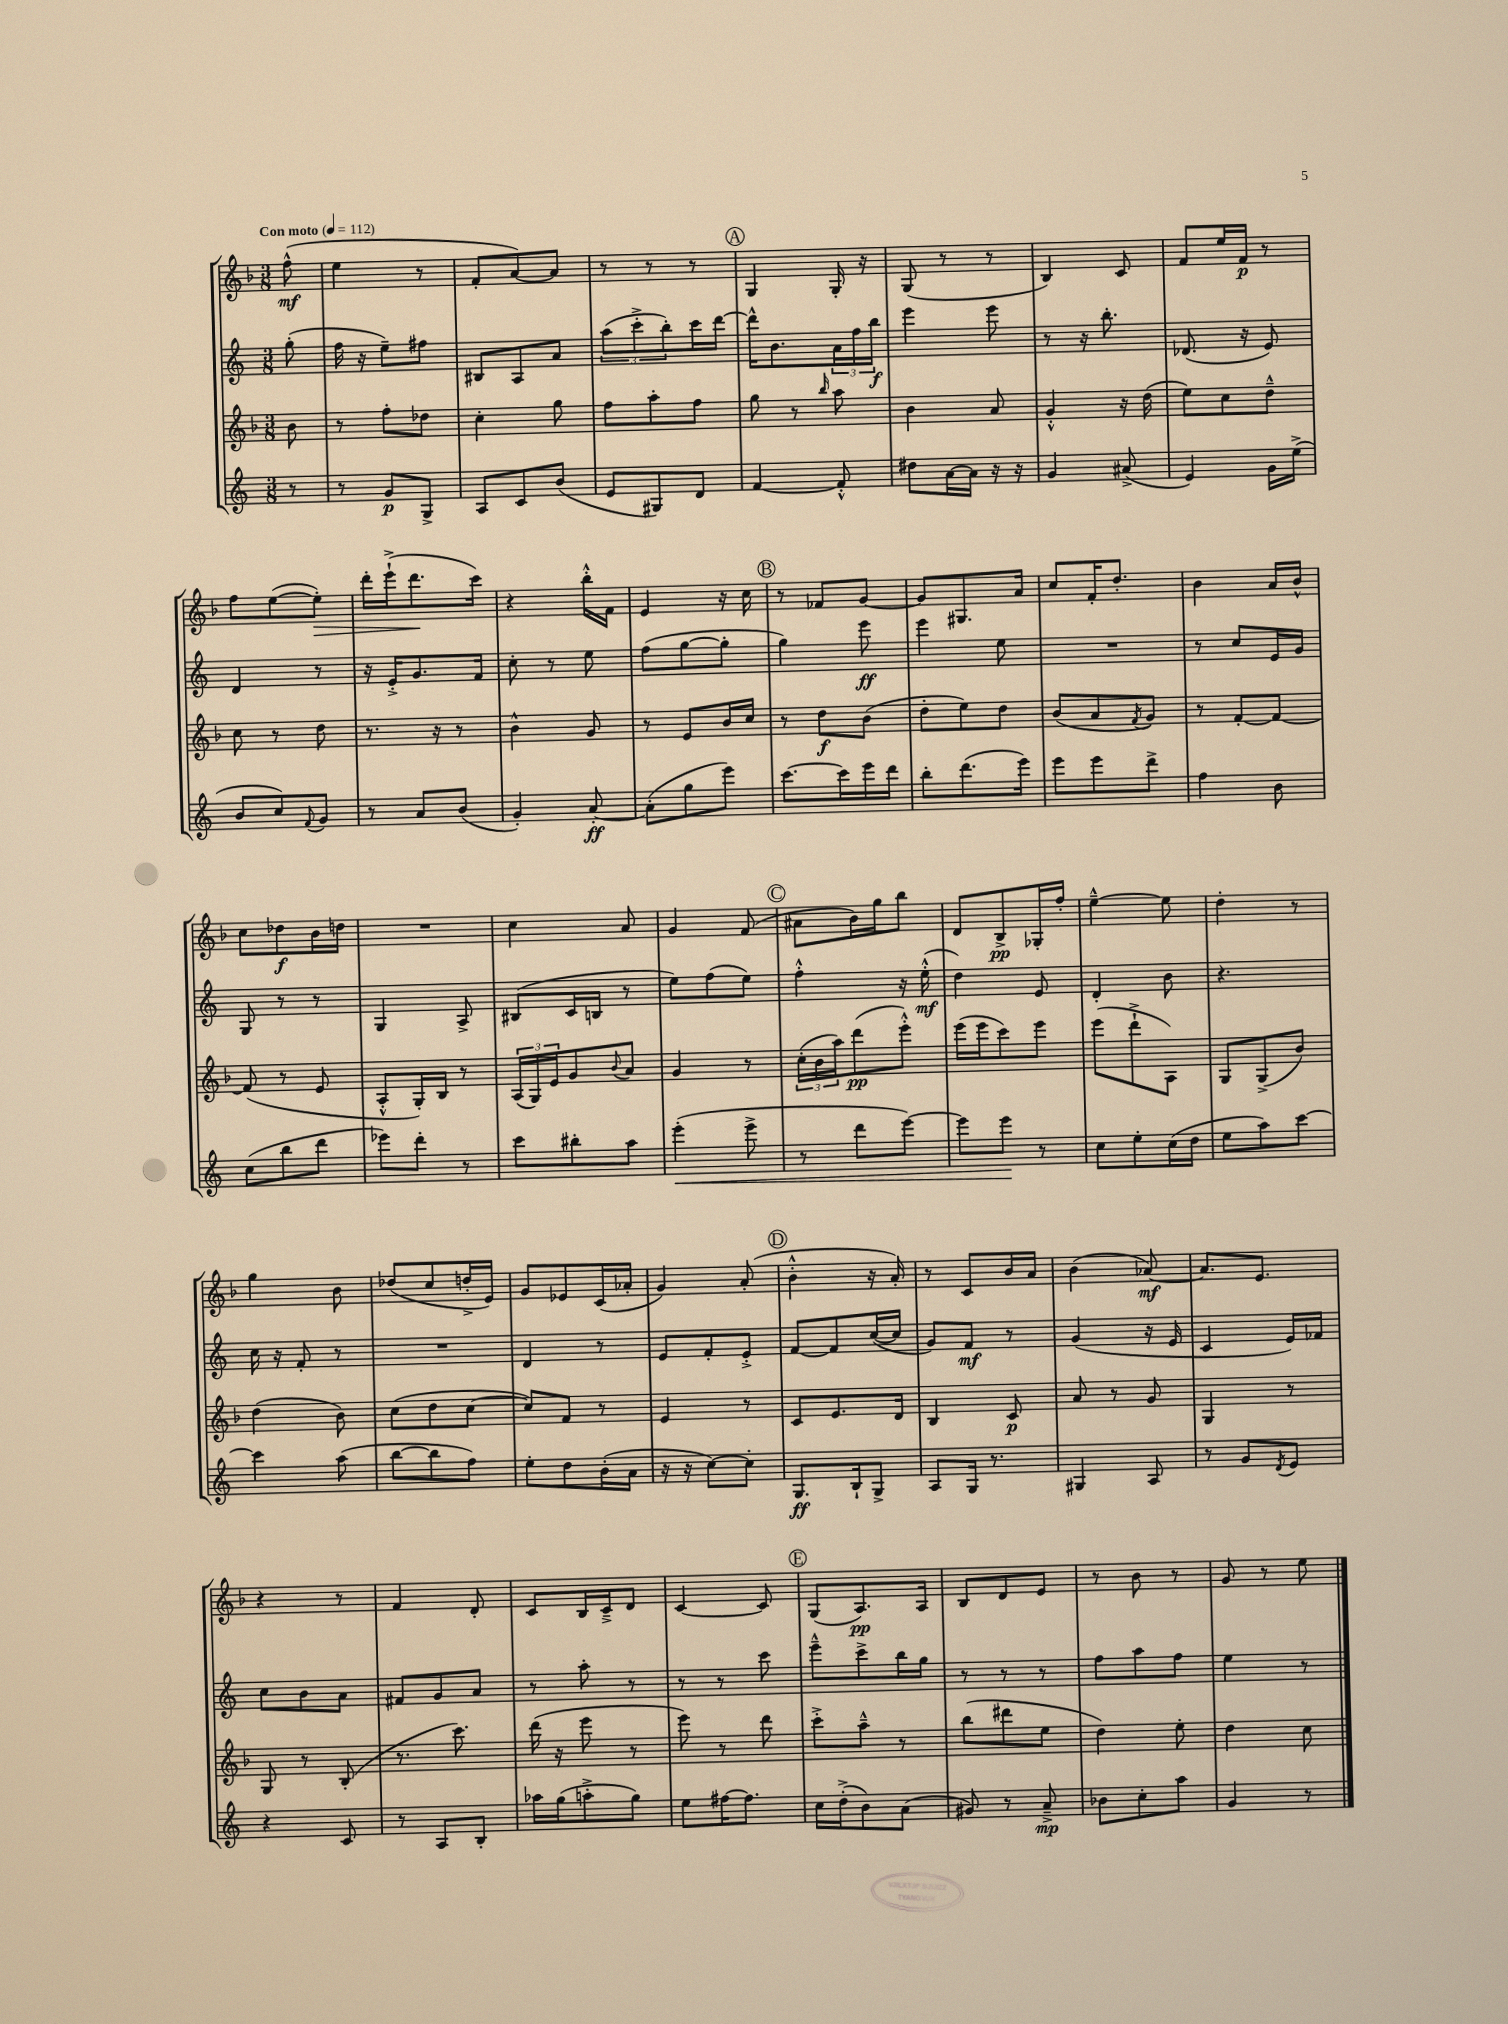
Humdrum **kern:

**kern	**dynam	**kern	**dynam	**kern	**dynam	**kern	**dynam
*part4	*part4	*part3	*part3	*part2	*part2	*part1	*part1
*staff4	*staff4	*staff3	*staff3	*staff2	*staff2	*staff1	*staff1
*clefG2	*	*clefG2	*	*clefG2	*	*clefG2	*
*k[]	*	*k[b-]	*	*k[]	*	*k[b-]	*
*M3/8	*	*M3/8	*	*M3/8	*	*M3/8	*
*MM112	*	*MM112	*	*MM112	*	*MM112	*
=	=	=	=	=	=	=	=
!	!	!	!	!	!	!LO:TX:a:B:t=Con moto	!
8r	.	8b-\	.	(8gg'\	.	(8ff^^\	mf
=1	=1	=1	=1	=1	=1	=1	=1
8r	.	8r	.	16ff\	.	4ee\	.
.	.	.	.	16r	.	.	.
8g/L	p	8ff'\L	.	8ee~\L)	.	.	.
8G^/J	.	8dd-X\J	.	8ff#X\J	.	8r	.
=2	=2	=2	=2	=2	=2	=2	=2
8A/L	.	4cc'\	.	8B#X/L	.	8f'/L	.
8c/	.	.	.	8A/	.	[8a/)	.
(8b/J	.	8gg\	.	8a/J	.	8a/J]	.
=3	=3	=3	=3	=3	=3	=3	=3
8e/L	.	8ff\L	.	(12aa\L	.	8r	.
.	.	.	.	12ccc'^\	.	.	.
8G#X/)	.	8aa'\	.	.	.	8r	.
.	.	.	.	12bb'\)	.	.	.
8d/J	.	8ff\J	.	16ccc\L	.	8r	.
.	.	.	.	[16ddd\JJ	.	.	.
!!LO:REH:place=s1:t=A
=4	=4	=4	=4	=4	=4	=4	=4
[4f/	.	8gg\	.	16ddd^^\KL]	.	4G/	.
.	.	.	.	8.b\	.	.	.
.	.	8r	.	.	.	.	.
.	.	16qqbb-/	.	.	.	.	.
8f'^^/]	.	8aa\	.	24a\L	.	16G'/	.
.	.	.	.	24ff\	.	.	.
.	.	.	.	.	.	16r	.
.	.	.	.	24bb\JJ	f	.	.
=5	=5	=5	=5	=5	=5	=5	=5
8dd#X\L	.	4b-\	.	4eee\	.	(8G/	.
[16a\L	.	.	.	.	.	8r	.
16a\JJ]	.	.	.	.	.	.	.
16r	.	8a/	.	8eee\	.	8r	.
16r	.	.	.	.	.	.	.
=6	=6	=6	=6	=6	=6	=6	=6
4g/	.	4g'^^/	.	8r	.	4B-/)	.
.	.	.	.	16r	.	.	.
.	.	.	.	8.bb'\	.	.	.
(8a#X^/	.	16r	.	.	.	8c/	.
.	.	(16dd\	.	.	.	.	.
=7	=7	=7	=7	=7	=7	=7	=7
4e/)	.	8ee\L)	.	(8.d-X/	.	8f/L	.
.	.	8cc\	.	.	.	16ee/L	.
.	.	.	.	16r	.	16f/JJ	p
16g\LL	.	8dd~^^\J	.	8e/)	.	8r	.
(16ee^\JJ	.	.	.	.	.	.	.
!!LO:LB:g=z
=8	=8	=8	=8	=8	=8	=8	=8
8b/L	.	8cc\	.	4d/	.	8ff\L	.
8cc/)	.	8r	.	.	.	([8ee\	.
8qqf/	.	.	.	.	.	.	.
!	!	!	!	!	!	!	!LO:HP:b
8g/J	.	8dd\	.	8r	.	8ee'\J])	>
=9	=9	=9	=9	=9	=9	=9	=9
8r	.	8.r	.	16r	.	16ddd'\LL	.
.	.	.	.	16e'^/KL	.	(16eee`^\J	.
8a/L	.	.	.	8.g/	.	8.ddd\	.
.	.	16r	.	.	.	.	.
(8b/J	.	8r	.	.	.	.	.
.	.	.	.	16f/Jk	.	16ccc\Jk)	]
=10	=10	=10	=10	=10	=10	=10	=10
4g'/)	.	4b-^^\	.	8cc'\	.	4r	.
.	.	.	.	8r	.	.	.
[8a'/	ff	8g/	.	8ee\	.	16bb-'^^\LL	.
.	.	.	.	.	.	16f\JJ	.
=11	=11	=11	=11	=11	=11	=11	=11
(8a'\L]	.	8r	.	(8ff\L	.	4e/	.
8gg\	.	8e/L	.	[8gg\	.	.	.
8eee\J)	.	16b-/L	.	8gg'\J]	.	16r	.
.	.	16cc/JJ	.	.	.	16cc\	.
!!LO:REH:place=s1:t=B
=12	=12	=12	=12	=12	=12	=12	=12
[8.ccc\L	.	8r	.	4gg\)	.	8r	.
.	.	8dd\L	f	.	.	8f-X/L	.
16ccc\L]	.	.	.	.	.	.	.
16eee\	.	(8b-\J	.	8eee\	ff	[8g/J	.
16ddd\JJ	.	.	.	.	.	.	.
=13	=13	=13	=13	=13	=13	=13	=13
8bb'\L	.	8dd'\L	.	4eee\	.	8g/L]	.
(8.ddd\	.	8ee\)	.	.	.	8.G#X/	.
.	.	8dd\J	.	8ee\	.	.	.
16eee\Jk)	.	.	.	.	.	16a/Jk	.
=14	=14	=14	=14	=14	=14	=14	=14
8eee\L	.	(8b-/L	.	4.r	.	8cc/L	.
8eee\	.	8a/	.	.	.	16f'/K	.
.	.	.	.	.	.	8.dd'/J	.
.	.	8qf/	.	.	.	.	.
8ddd^\J	.	8g/J)	.	.	.	.	.
=15	=15	=15	=15	=15	=15	=15	=15
4ff\	.	8r	.	8r	.	4b-\	.
.	.	[8f'/L	.	8cc/L	.	.	.
8b\	.	8f/J_	.	16e/L	.	16a/LL	.
.	.	.	.	16g/JJ	.	16b-^^/JJ	.
!!LO:LB:g=z
=16	=16	=16	=16	=16	=16	=16	=16
(8cc\L	.	(8f/]	.	8G/	.	8cc\L	.
8bb\	.	8r	.	8r	.	8dd-X\	f
8ddd\J	.	8e/	.	8r	.	16b-\L	.
.	.	.	.	.	.	16ddn\JJ	.
=17	=17	=17	=17	=17	=17	=17	=17
8eee-X\L)	.	8A'^^/L	.	4G/	.	4.r	.
8ddd'\J	.	16G'/L)	.	.	.	.	.
.	.	16B-/JJ	.	.	.	.	.
8r	.	8r	.	8A^/	.	.	.
=18	=18	=18	=18	=18	=18	=18	=18
8ccc\L	.	(24A/LL	.	(8B#X/L	.	4cc\	.
.	.	24G/)	.	.	.	.	.
.	.	24e/J	.	.	.	.	.
8bb#X'\	.	8g/	.	16c/L	.	.	.
.	.	.	.	16Bn/JJ	.	.	.
.	.	8qqb-/	.	.	.	.	.
8aa\J	.	8a/J	.	8r	.	8a/	.
=19	=19	=19	=19	=19	=19	=19	=19
!	!LO:HP:b	!	!	!	!	!	!
(4eee'\	<	4g/	.	8ee\L)	.	4g/	.
.	.	.	.	(8ff\	.	.	.
8eee^\	.	8r	.	8ee\J)	.	(8f/	.
!!LO:REH:place=s1:t=C
=20	=20	=20	=20	=20	=20	=20	=20
8r	.	(24cc'\LL	.	4ff'^^\	.	8a#X\L	.
.	.	24b-\	.	.	.	.	.
.	.	24aa\J)	.	.	.	.	.
8ddd\L	.	(8ddd\	pp	.	.	16b-\L)	.
.	.	.	.	.	.	16gg\J	.
[8eee\J)	.	8eee'^^\J)	.	16r	.	8bb-\J	.
.	.	.	.	(16ee'^^\	mf	.	.
=21	=21	=21	=21	=21	=21	=21	=21
8eee\L]	.	(16eee\LL	.	4dd\)	.	8d/L	.
.	.	16eee\J	.	.	.	.	.
8eee\J	.	8ccc\)	.	.	.	8B-^/	pp
8r	[	8eee\J	.	8e/	.	16G-X'/L	.
.	.	.	.	.	.	16ff'/JJ	.
=22	=22	=22	=22	=22	=22	=22	=22
8cc\L	.	(8eee\L	.	4d'/	.	[4ee~^^\	.
8ee'\	.	8ddd`^\	.	.	.	.	.
(16cc\L	.	8A\J)	.	8b\	.	8ee\]	.
16dd\JJ	.	.	.	.	.	.	.
=23	=23	=23	=23	=23	=23	=23	=23
8ee\L	.	8G/L	.	4.r	.	4dd'\	.
8aa\)	.	(8G^/	.	.	.	.	.
[8ccc\J	.	8b-/J)	.	.	.	8r	.
!!LO:LB:g=z
=24	=24	=24	=24	=24	=24	=24	=24
4ccc\]	.	(4dd\	.	16cc\	.	4gg\	.
.	.	.	.	16r	.	.	.
.	.	.	.	8f'/	.	.	.
(8aa\	.	8b-\)	.	8r	.	8b-\	.
=25	=25	=25	=25	=25	=25	=25	=25
[8bb\L	.	(8cc\L	.	4.r	.	(8dd-X/L	.
8bb\]	.	8dd\	.	.	.	8cc/	.
8ff\J)	.	[8cc\J	.	.	.	16ddn'^/L	.
.	.	.	.	.	.	16e/JJ)	.
=26	=26	=26	=26	=26	=26	=26	=26
8ee'\L	.	8cc/L])	.	4d/	.	8g/L	.
8dd\	.	8f/J	.	.	.	8e-X/	.
(16b'\L	.	8r	.	8r	.	(16c/L	.
16a\JJ	.	.	.	.	.	16a-X'/JJ	.
=27	=27	=27	=27	=27	=27	=27	=27
16r	.	4e/	.	8e/L	.	4g/)	.
16r	.	.	.	.	.	.	.
[8cc\L)	.	.	.	8f'/	.	.	.
8cc'\J]	.	8r	.	8e'^/J	.	(8a'/	.
!!LO:REH:place=s1:t=D
=28	=28	=28	=28	=28	=28	=28	=28
8.G/L	ff	8c/L	.	[8f/L	.	4b-'^^\	.
.	.	8.e/	.	8f/]	.	.	.
16B`/k	.	.	.	.	.	.	.
8G^/J	.	.	.	([16cc/L	.	16r	.
.	.	16d/Jk	.	16cc/JJ]	.	16a'/)	.
=29	=29	=29	=29	=29	=29	=29	=29
8A/L	.	4B-/	.	8g/L)	.	8r	.
16G/Jk	.	.	.	8f/J	mf	8c/L	.
8.r	.	.	.	.	.	.	.
.	.	8c/	p	8r	.	16b-/L	.
.	.	.	.	.	.	16a/JJ	.
=30	=30	=30	=30	=30	=30	=30	=30
4G#X/	.	8a/	.	(4g/	.	(4b-\	.
.	.	8r	.	.	.	.	.
8A/	.	8g/	.	16r	.	[8a-X/)	mf
.	.	.	.	16e/	.	.	.
=31	=31	=31	=31	=31	=31	=31	=31
8r	.	4G/	.	4c/	.	8.a-/L]	.
8g/L	.	.	.	.	.	.	.
.	.	.	.	.	.	8.e/J	.
8qd/	.	.	.	.	.	.	.
8e/J	.	8r	.	16e/LL)	.	.	.
.	.	.	.	16f-X/JJ	.	.	.
!!LO:LB:g=z
=32	=32	=32	=32	=32	=32	=32	=32
4r	.	8G/	.	8cc\L	.	4r	.
.	.	8r	.	8b\	.	.	.
8c/	.	(8B-'/	.	8a\J	.	8r	.
=33	=33	=33	=33	=33	=33	=33	=33
8r	.	8.r	.	8f#X/L	.	4f/	.
8A/L	.	.	.	8g/	.	.	.
.	.	8.ccc\)	.	.	.	.	.
8B'/J	.	.	.	8a/J	.	8d'/	.
=34	=34	=34	=34	=34	=34	=34	=34
16aa-X\LL	.	(16ddd\	.	8r	.	8c/L	.
(16gg\J	.	16r	.	.	.	.	.
8aan'^\	.	8eee\	.	8aa'\	.	16B-/L	.
.	.	.	.	.	.	16c~^/J	.
8gg\J)	.	8r	.	8r	.	8d/J	.
=35	=35	=35	=35	=35	=35	=35	=35
8ee\L	.	8eee\)	.	8r	.	[4c/	.
[16ff#X\K	.	8r	.	8r	.	.	.
8.ff#\J]	.	.	.	.	.	.	.
.	.	8ddd\	.	8ccc\	.	8c/]	.
!!LO:REH:place=s1:t=E
=36	=36	=36	=36	=36	=36	=36	=36
16cc\LL	.	8ccc'^\L	.	8eee~^^\L	.	(8G/L	.
(16dd'^\J	.	.	.	.	.	.	.
8b\)	.	8aa~^^\J	.	8ccc^\	.	8.A/)	pp
(8a\J	.	8r	.	16bb\L	.	.	.
.	.	.	.	16gg\JJ	.	16A/Jk	.
=37	=37	=37	=37	=37	=37	=37	=37
8g#X/)	.	(8bb-\L	.	8r	.	8B-/L	.
8r	.	8ddd#X\	.	8r	.	8d/	.
8a~^/	mp	8ee\J	.	8r	.	8e/J	.
=38	=38	=38	=38	=38	=38	=38	=38
8b-X\L	.	4dd\)	.	8ff\L	.	8r	.
8cc'\	.	.	.	8aa\	.	8b-\	.
8aa\J	.	8ee'\	.	8ff\J	.	8r	.
=39	=39	=39	=39	=39	=39	=39	=39
4g/	.	4dd\	.	4ee\	.	8g/	.
.	.	.	.	.	.	8r	.
8r	.	8cc\	.	8r	.	8ee\	.
==	==	==	==	==	==	==	==
*-	*-	*-	*-	*-	*-	*-	*-
